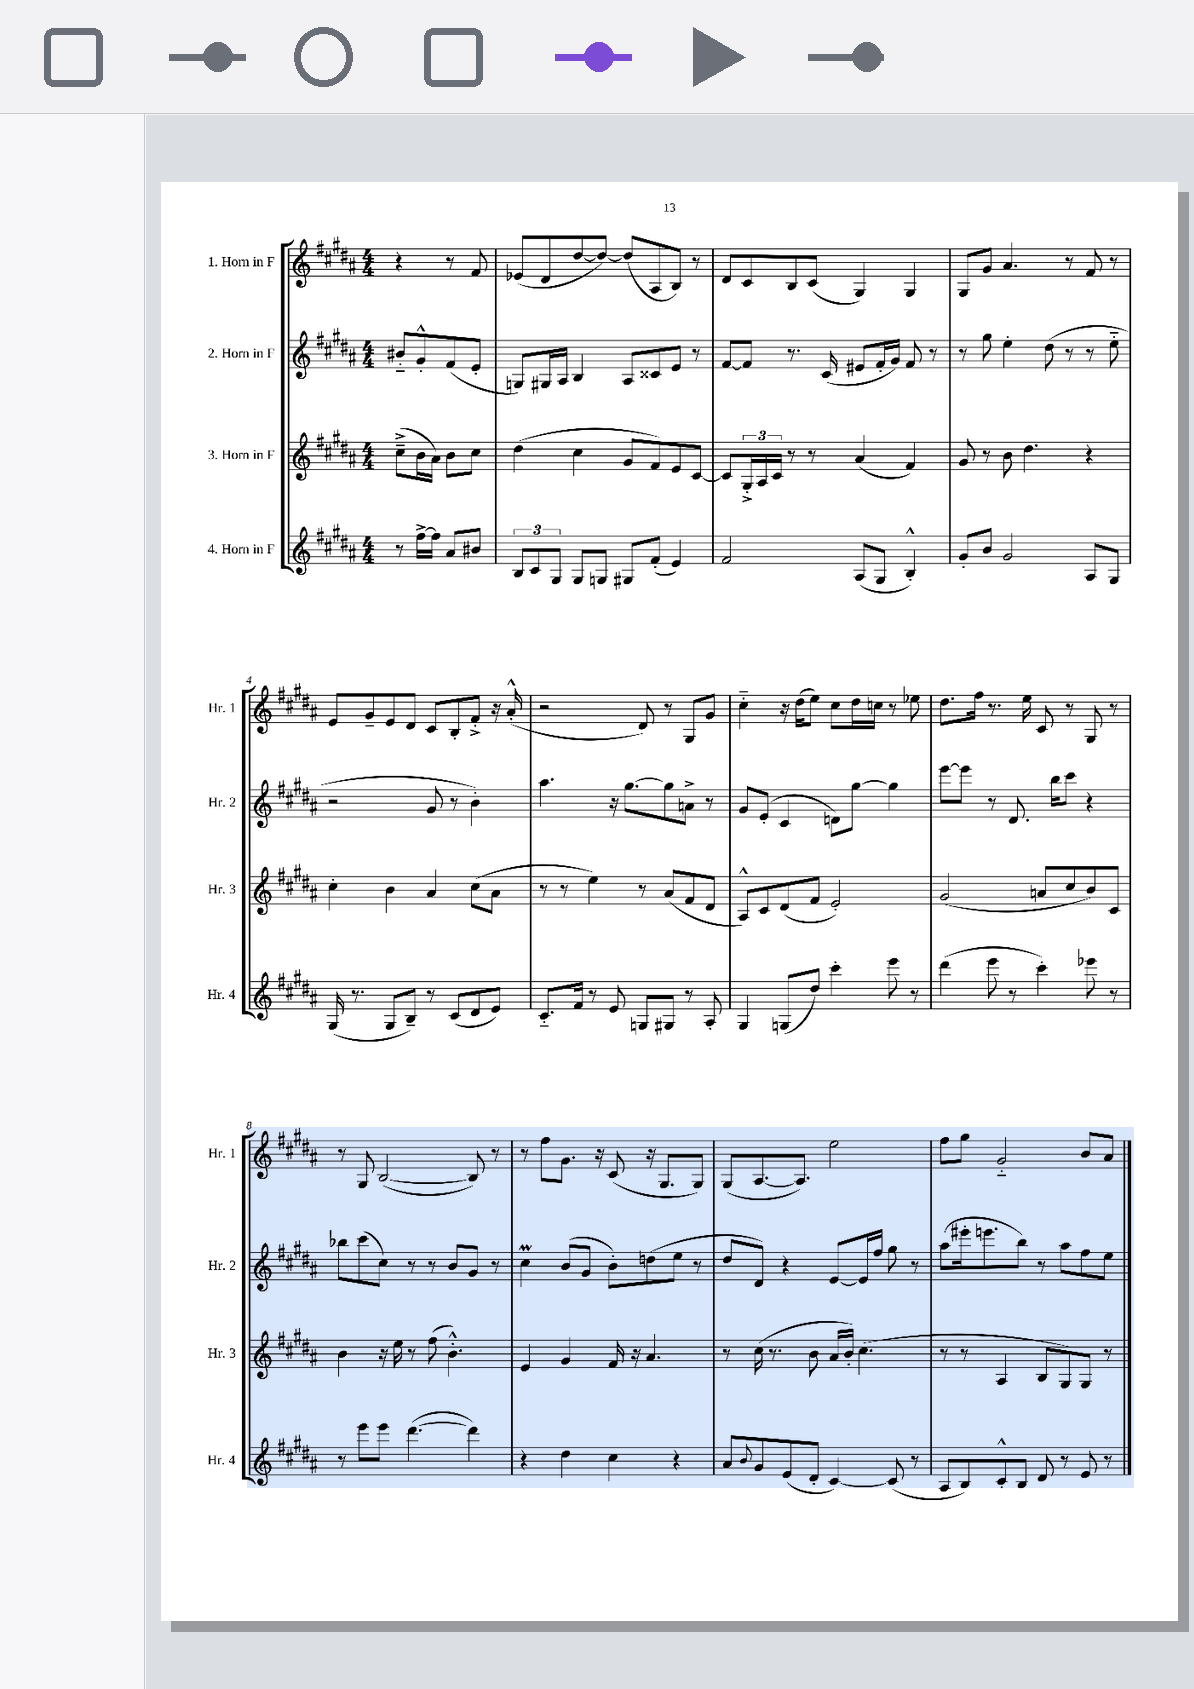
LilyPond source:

<<
\new StaffGroup <<
\new Staff = "s0" \with { instrumentName = "1. Horn in F" shortInstrumentName = "Hr. 1" } {
    \clef treble \key b \major \numericTimeSignature \time 4/4 \partial 2
    r4 r8 fis'8 |
    ees'8( dis'8 dis''8~ dis''8~) dis''8( ais8 b8) r8 |
    dis'8 cis'8 b8 cis'8( gis4) gis4 |
    gis8 gis'8 ais'4. r8 fis'8 r8 |
    e'8 gis'8-- e'8 dis'8 cis'8 b8-. fis'8-.-> r16 ais'16-.-^( |
    r2 dis'8) r8 gis8 gis'8 |
    cis''4-_ r16 dis''16( e''8) cis''8 dis''16 c''16 r8 ees''8 |
    dis''8. fis''16 r8. e''16 cis'8 r8 gis8 r8 |
    r8 gis8 b2~( b8) r8 |
    r8 fis''8 gis'8. r16 cis'8( r16 gis8. gis8) |
    gis8( ais8.~ ais8.) e''2 |
    fis''8 gis''8 gis'2-_ b'8 ais'8 \bar "|." |
}
\new Staff = "s1" \with { instrumentName = "2. Horn in F" shortInstrumentName = "Hr. 2" } {
    \clef treble \key b \major \numericTimeSignature \time 4/4 \partial 2
    bis'8-_ gis'8-.-^ fis'8( e'8-. |
    g8) gis16 ais16 b4 ais8 cisis'8 e'8 r8 |
    fis'8~ fis'8 r8. cis'16( eis'8 fis'16-. gis'16) fis'8 r8 |
    r8 gis''8 e''4-. dis''8( r8 r8 e''8-_ |
    r2 gis'8 r8 b'4-.) |
    ais''4. r16 gis''8.~ gis''8 a'8-> r8 |
    gis'8 e'8-.( cis'4 d'8) gis''8~ gis''4 |
    e'''8~ e'''8 r8 dis'8. b''16 cis'''8 r4 |
    bes''8 cis'''8( cis''8) r8 r8 b'8 gis'8 r8 |
    cis''4\prall b'8( gis'8 b'8-.) d''8( e''8 r8 |
    dis''8 dis'8) r4 e'8~ e'16 fis''16 gis''8 r8 |
    ais''8( eis'''16-. e'''8. b''8) r8 ais''8 fis''8 e''8 \bar "|." |
}
\new Staff = "s2" \with { instrumentName = "3. Horn in F" shortInstrumentName = "Hr. 3" } {
    \clef treble \key b \major \numericTimeSignature \time 4/4 \partial 2
    cis''8--->( b'16 ais'16) b'8 cis''8 |
    dis''4( cis''4 gis'8 fis'8) e'8 cis'8~ |
    cis'8 \tuplet 3/2 { gis16-.-> ais16 cis'16 } r8 r8 ais'4( fis'4) |
    gis'8 r8 b'8 dis''4. r4 |
    cis''4-. b'4 ais'4 cis''8( ais'8 |
    r8 r8 e''4) r8 ais'8( fis'8 dis'8 |
    ais8-^) cis'8 dis'8( fis'8 e'2-.) |
    gis'2( a'8 cis''8 b'8) cis'8 |
    b'4 r16 e''16 r8 fis''8( b'4.-.-^) |
    e'4 gis'4 fis'16 r16 ais'4. |
    r8 cis''16( r8. b'8 ais'16 b'16-.) cis''4.( |
    r8 r8 ais4 b8 gis8) gis8 r8 \bar "|." |
}
\new Staff = "s3" \with { instrumentName = "4. Horn in F" shortInstrumentName = "Hr. 4" } {
    \clef treble \key b \major \numericTimeSignature \time 4/4 \partial 2
    r8 fis''16~-> fis''16 ais'8 bis'8 |
    \tuplet 3/2 { b8 cis'8 gis8 } gis8 g8 gis8 fis'8-.( e'4) |
    fis'2 ais8( gis8 b4-.-^) |
    gis'8-. b'8 gis'2 ais8 gis8 |
    gis16( r8. gis8 b8--) r8 cis'8( dis'8 e'8) |
    cis'8.-_ fis'16 r8 e'8 g8 gis8 r8 ais8-. |
    gis4 g8( dis''8) cis'''4-. e'''8 r8 |
    dis'''4( e'''8 r8 cis'''4-.) ees'''8 r8 |
    r8 e'''8 e'''8 dis'''4.~( dis'''4) |
    r4 dis''4 cis''4 r4 |
    ais'8 \appoggiatura { b'8 } gis'8 e'8( dis'8-. cis'4~) cis'8( r8 |
    ais8 b8) cis'8-.-^ b8 dis'8 r8 e'8 r8 \bar "|." |
}
>>
>>
